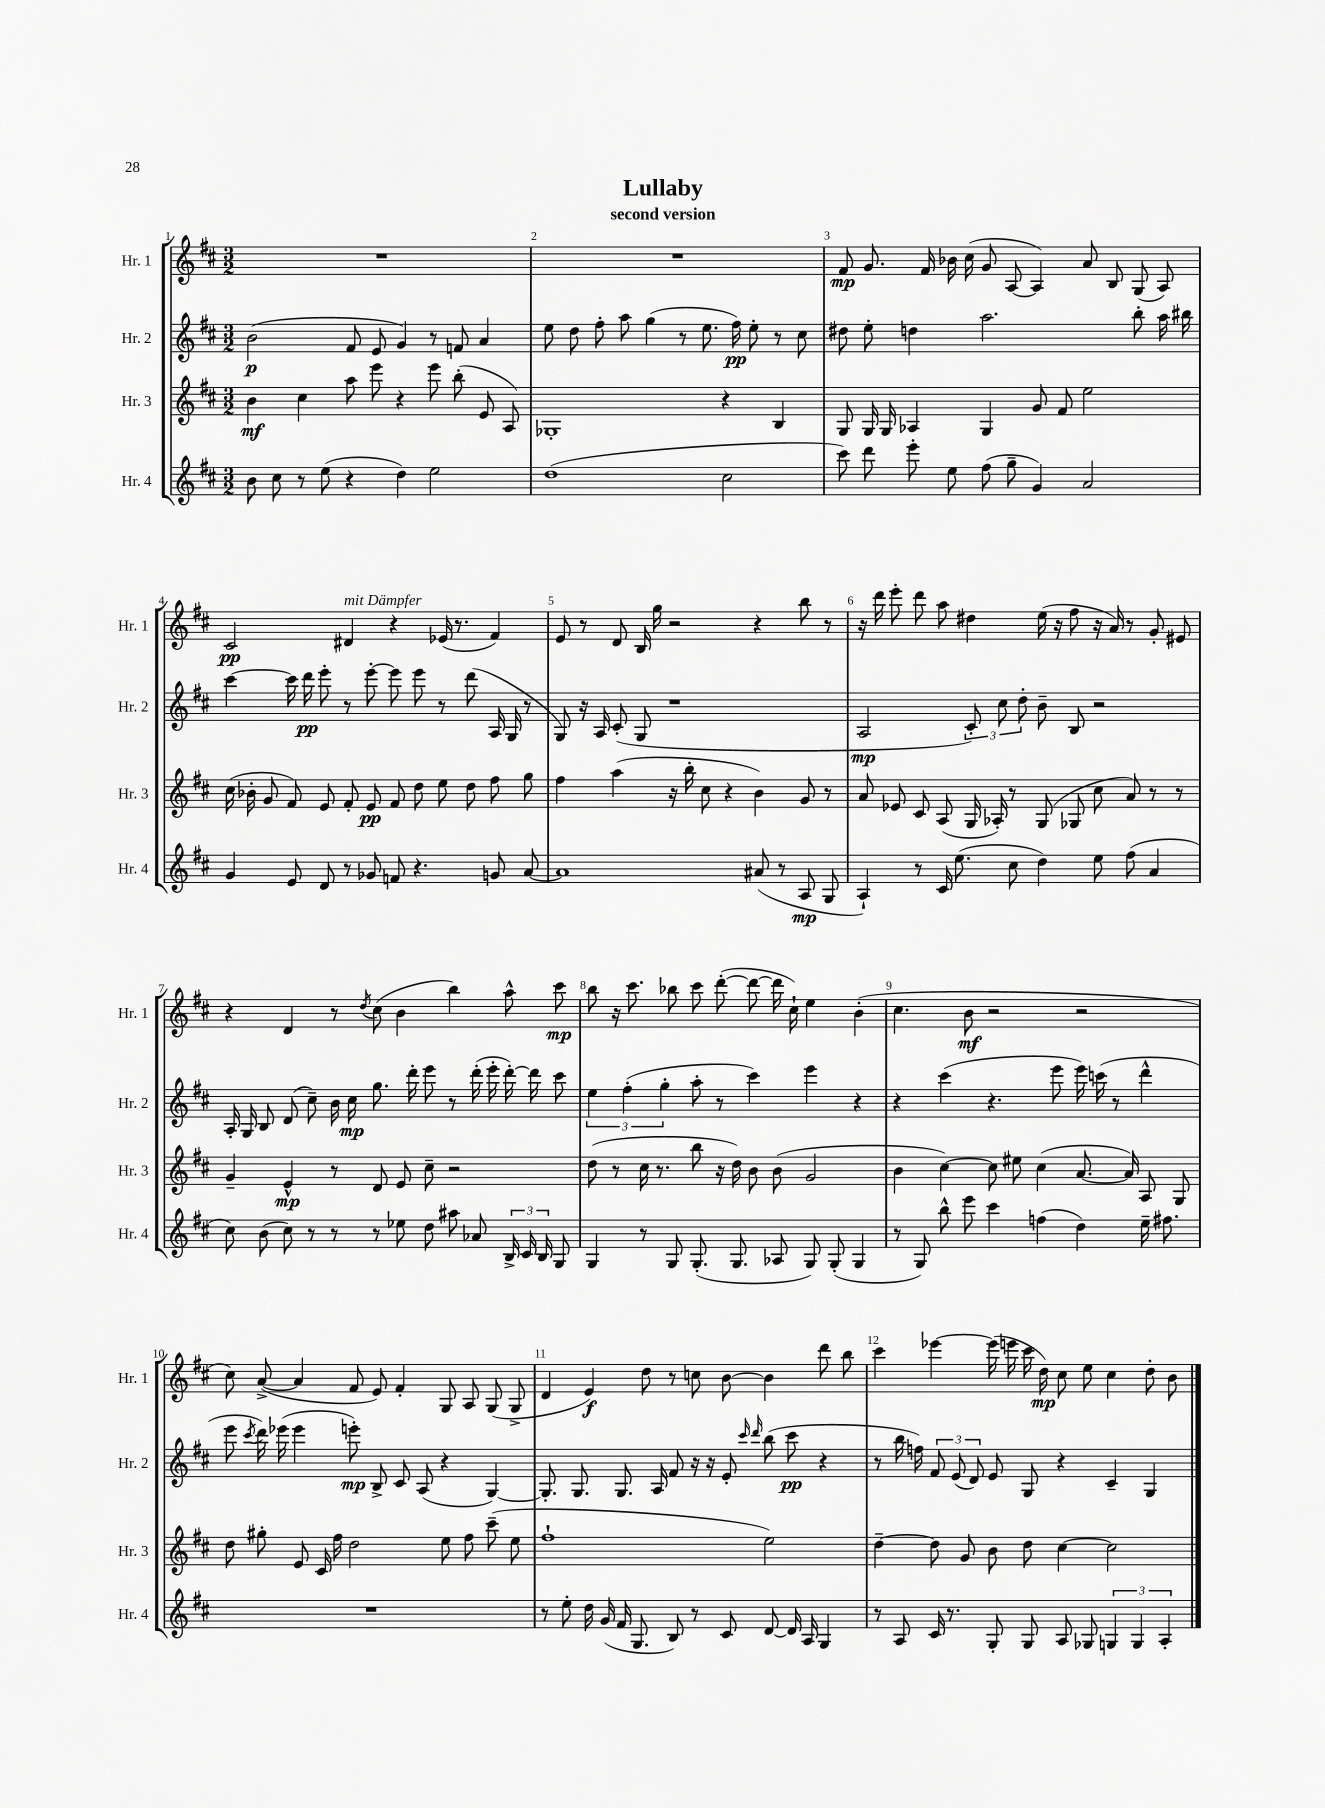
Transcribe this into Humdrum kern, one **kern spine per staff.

**kern	**dynam	**kern	**dynam	**kern	**dynam	**kern	**dynam
*part4	*part4	*part3	*part3	*part2	*part2	*part1	*part1
*staff4	*staff4	*staff3	*staff3	*staff2	*staff2	*staff1	*staff1
*I"Hr. 4	*	*I"Hr. 3	*	*I"Hr. 2	*	*I"Hr. 1	*
*I'Hr. 4	*	*I'Hr. 3	*	*I'Hr. 2	*	*I'Hr. 1	*
*clefG2	*	*clefG2	*	*clefG2	*	*clefG2	*
*k[f#c#]	*	*k[f#c#]	*	*k[f#c#]	*	*k[f#c#]	*
*M3/2	*	*M3/2	*	*M3/2	*	*M3/2	*
=1	=1	=1	=1	=1	=1	=1	=1
8b\	.	4b\	mf	(2b\	p	1.r	.
8cc#\	.	.	.	.	.	.	.
8r	.	4cc#\	.	.	.	.	.
(8ee\	.	.	.	.	.	.	.
4r	.	8aa\	.	8f#/	.	.	.
.	.	8eee\	.	8e/	.	.	.
4dd\)	.	4r	.	4g/)	.	.	.
2ee\	.	8eee\	.	8r	.	.	.
.	.	(8bb'\	.	8fn/	.	.	.
.	.	8e/	.	4a/	.	.	.
.	.	8A/)	.	.	.	.	.
=2	=2	=2	=2	=2	=2	=2	=2
(1dd	.	1G-X'	.	8ee\	.	1.r	.
.	.	.	.	8dd\	.	.	.
.	.	.	.	8ff#'\	.	.	.
.	.	.	.	8aa\	.	.	.
.	.	.	.	(4gg\	.	.	.
.	.	.	.	8r	.	.	.
.	.	.	.	8.ee\	.	.	.
2cc#\	.	4r	.	.	.	.	.
.	.	.	.	16ff#\)	pp	.	.
.	.	.	.	8ee'\	.	.	.
.	.	4B/	.	8r	.	.	.
.	.	.	.	8cc#\	.	.	.
=3	=3	=3	=3	=3	=3	=3	=3
8ccc#\)	.	8G/	.	8dd#X\	.	8f#/	mp
8ddd\	.	16G/	.	8ee'\	.	8.g/	.
.	.	16G/	.	.	.	.	.
8eee'\	.	4A-X/	.	4ddn\	.	.	.
.	.	.	.	.	.	16f#/	.
8ee\	.	.	.	.	.	16b-X\	.
.	.	.	.	.	.	(16cc#\	.
(8ff#\	.	4G/	.	2.aa\	.	8g/	.
8gg~\	.	.	.	.	.	[8A/	.
4g/)	.	8g/	.	.	.	4A/])	.
.	.	8f#/	.	.	.	.	.
2a/	.	2ee\	.	.	.	8a/	.
.	.	.	.	.	.	8B/	.
.	.	.	.	8bb'\	.	(8G/	.
.	.	.	.	16aa\	.	8A/)	.
.	.	.	.	16bb#X\	.	.	.
!!LO:LB:g=z
=4	=4	=4	=4	=4	=4	=4	=4
4g/	.	(16cc#\	.	[4ccc#\	.	2c#/	pp
.	.	16b-X'\	.	.	.	.	.
.	.	8g/	.	.	.	.	.
8e/	.	8f#/)	.	16ccc#\]	.	.	.
.	.	.	.	16ddd\	pp	.	.
8d/	.	8e/	.	8eee'\	.	.	.
!	!	!	!	!	!	!LO:TX:a:i:t=mit Dämpfer	!
8r	.	8f#'/	.	8r	.	4d#X/	.
8g-X/	.	8e/	pp	[8eee'\	.	.	.
8fn/	.	8f#/	.	8eee\]	.	4r	.
4.r	.	8dd\	.	8eee\	.	.	.
.	.	8ee\	.	8r	.	(16e-X/	.
.	.	.	.	.	.	8.r	.
.	.	8dd\	.	(8ddd\	.	.	.
8gn/	.	8ff#\	.	16A/	.	4f#/)	.
.	.	.	.	16G/	.	.	.
[8a/	.	8gg\	.	8r	.	.	.
=5	=5	=5	=5	=5	=5	=5	=5
1a]	.	4ff#\	.	8G/)	.	8e/	.
.	.	.	.	16r	.	8r	.
.	.	.	.	16A/	.	.	.
.	.	(4aa\	.	(8c#'/	.	8d/	.
.	.	.	.	8G/	.	16B/	.
.	.	.	.	.	.	16gg\	.
.	.	16r	.	1r	.	2r	.
.	.	16bb'\	.	.	.	.	.
.	.	8cc#\	.	.	.	.	.
.	.	4r	.	.	.	.	.
(8a#X/	.	4b\)	.	.	.	4r	.
8r	.	.	.	.	.	.	.
8A/	mp	8g/	.	.	.	8bb\	.
8G/	.	8r	.	.	.	8r	.
=6	=6	=6	=6	=6	=6	=6	=6
4A`/)	.	8a/	.	2A/	mp	16r	.
.	.	.	.	.	.	16ddd\	.
.	.	8e-X/	.	.	.	8eee'\	.
8r	.	8c#/	.	.	.	8ddd\	.
16c#/	.	(8A/	.	.	.	8aa\	.
(8.ee\	.	.	.	.	.	.	.
.	.	16G/	.	12c#'/)	.	4dd#X\	.
.	.	16A-X'/)	.	.	.	.	.
.	.	.	.	12cc#\	.	.	.
8cc#\	.	8r	.	.	.	.	.
.	.	.	.	12dd'\	.	.	.
4dd\)	.	(8G/	.	8b~\	.	(16ee\	.
.	.	.	.	.	.	16r	.
.	.	8G-X/	.	8B/	.	8ff#\	.
8ee\	.	8cc#\	.	2r	.	16r	.
.	.	.	.	.	.	16a/)	.
(8ff#\	.	8a/)	.	.	.	8r	.
4a/	.	8r	.	.	.	8g'/	.
.	.	8r	.	.	.	8e#X/	.
!!LO:LB:g=z
=7	=7	=7	=7	=7	=7	=7	=7
8cc#\)	.	4g~/	.	16A'/	.	4r	.
.	.	.	.	16G/	.	.	.
(8b\	.	.	.	8B/	.	.	.
8cc#\)	.	4e^^/	mp	(8d/	.	4d/	.
8r	.	.	.	8cc#~\)	.	.	.
8r	.	8r	.	16b\	.	8r	.
.	.	.	.	16cc#\	mp	.	.
.	.	.	.	.	.	8qdd/	.
8r	.	8d/	.	8.gg\	.	(8cc#\	.
8ee-X\	.	8e/	.	.	.	4b\	.
.	.	.	.	16ddd'\	.	.	.
8dd\	.	8cc#~\	.	8eee\	.	.	.
8aa#X\	.	2r	.	8r	.	4bb\)	.
8a-X/	.	.	.	(16ddd'\	.	.	.
.	.	.	.	16eee'\	.	.	.
24B^/	.	.	.	[16ddd'\)	.	8aa^^\	.
24c#/	.	.	.	.	.	.	.
.	.	.	.	16ddd\]	.	.	.
24B/	.	.	.	.	.	.	.
8G/	.	.	.	8ccc#\	.	8ccc#\	mp
=8	=8	=8	=8	=8	=8	=8	=8
4G/	.	(8dd\	.	6ee\	.	8bb\	.
.	.	8r	.	.	.	16r	.
.	.	.	.	(6ff#'\	.	.	.
.	.	.	.	.	.	8.ccc#\	.
8r	.	16cc#\	.	.	.	.	.
.	.	8.r	.	.	.	.	.
.	.	.	.	6gg'\	.	.	.
8G/	.	.	.	.	.	8bb-X\	.
(8.G'/	.	8bb\	.	8aa'\	.	8ccc#\	.
.	.	16r	.	8r	.	([8ddd'\	.
8.G/	.	16dd\)	.	.	.	.	.
.	.	8b\	.	4ccc#\)	.	8ddd\_	.
8A-X/	.	(8b\	.	.	.	16ddd\]	.
.	.	.	.	.	.	16cc#`\)	.
8G/)	.	2g/	.	4eee\	.	4ee\	.
(8G'/	.	.	.	.	.	.	.
4G/	.	.	.	4r	.	(4b'\	.
=9	=9	=9	=9	=9	=9	=9	=9
8r	.	4b\	.	4r	.	4.cc#\	.
8G/)	.	.	.	.	.	.	.
8bb^^\	.	[4cc#\)	.	(4ccc#\	.	.	.
8eee\	.	.	.	.	.	8b\	mf
4ccc#\	.	8cc#\]	.	4.r	.	2r	.
.	.	8ee#X\	.	.	.	.	.
(4ffn\	.	(4cc#\	.	.	.	.	.
.	.	.	.	8eee\	.	.	.
4dd\)	.	[8.a/	.	16eee\)	.	2r	.
.	.	.	.	(16cccn\	.	.	.
.	.	.	.	8r	.	.	.
.	.	16a/])	.	.	.	.	.
16ee~\	.	8A/	.	4ddd^^\	.	.	.
8.ff#X\	.	.	.	.	.	.	.
.	.	8G/	.	.	.	.	.
!!LO:LB:g=z
=10	=10	=10	=10	=10	=10	=10	=10
1.r	.	8dd\	.	8eee\	.	8cc#\)	.
.	.	.	.	8qccc#/	.	.	.
.	.	8gg#X'\	.	16ddd\)	.	([8a^/	.
.	.	.	.	(16eee-X\	.	.	.
.	.	8e/	.	4eee-\	.	4a/]	.
.	.	16c#/	.	.	.	.	.
.	.	16ff#\	.	.	.	.	.
.	.	2dd\	.	8eeen'\)	mp	8f#/	.
.	.	.	.	8B^/	.	8e/)	.
.	.	.	.	8c#/	.	4f#'/	.
.	.	.	.	(8A/	.	.	.
.	.	8ee\	.	4r	.	8G/	.
.	.	8ff#\	.	.	.	8A/	.
.	.	(8ccc#~\	.	[4G/)	.	(8G/	.
.	.	8ee\	.	.	.	8G^/	.
=11	=11	=11	=11	=11	=11	=11	=11
8r	.	1ff#`	.	8.G'/]	.	4d/	.
8ee'\	.	.	.	.	.	.	.
.	.	.	.	8.G/	.	.	.
16dd\	.	.	.	.	.	4e/)	f
(16g/	.	.	.	.	.	.	.
16f#/	.	.	.	8.G/	.	.	.
8.G/	.	.	.	.	.	.	.
.	.	.	.	.	.	8dd\	.
.	.	.	.	16A/	.	.	.
8B/)	.	.	.	8f#/	.	8r	.
8r	.	.	.	16r	.	8ccn\	.
.	.	.	.	16r	.	.	.
8c#/	.	.	.	8e'/	.	[8b\	.
.	.	.	.	16qqccc#/	.	.	.
.	.	.	.	16qqddd/	.	.	.
[8d/	.	2ee\)	.	(8bb\	.	4b\]	.
16d/]	.	.	.	8ccc#\	pp	.	.
16A/	.	.	.	.	.	.	.
4G/	.	.	.	4r	.	8ddd\	.
.	.	.	.	.	.	8bb\	.
=12	=12	=12	=12	=12	=12	=12	=12
8r	.	[4dd~\	.	8r	.	4ccc#\	.
8A/	.	.	.	16bb\	.	.	.
.	.	.	.	16ffn\)	.	.	.
16c#/	.	8dd\]	.	12f#/	.	[4eee-X\	.
8.r	.	.	.	.	.	.	.
.	.	.	.	(12e/	.	.	.
.	.	8g/	.	.	.	.	.
.	.	.	.	12d/)	.	.	.
8G'/	.	8b\	.	8e/	.	(16eee-\]	.
.	.	.	.	.	.	16eeen\	.
8G/	.	8dd\	.	8G/	.	16ccc#\	.
.	.	.	.	.	.	16dd\)	mp
8A/	.	[4cc#\	.	4r	.	8cc#\	.
8G-X/	.	.	.	.	.	8ee\	.
6Gn/	.	2cc#\]	.	4c#~/	.	4cc#\	.
6G/	.	.	.	.	.	.	.
.	.	.	.	4G/	.	8dd'\	.
6A'/	.	.	.	.	.	.	.
.	.	.	.	.	.	8b\	.
==	==	==	==	==	==	==	==
*-	*-	*-	*-	*-	*-	*-	*-
